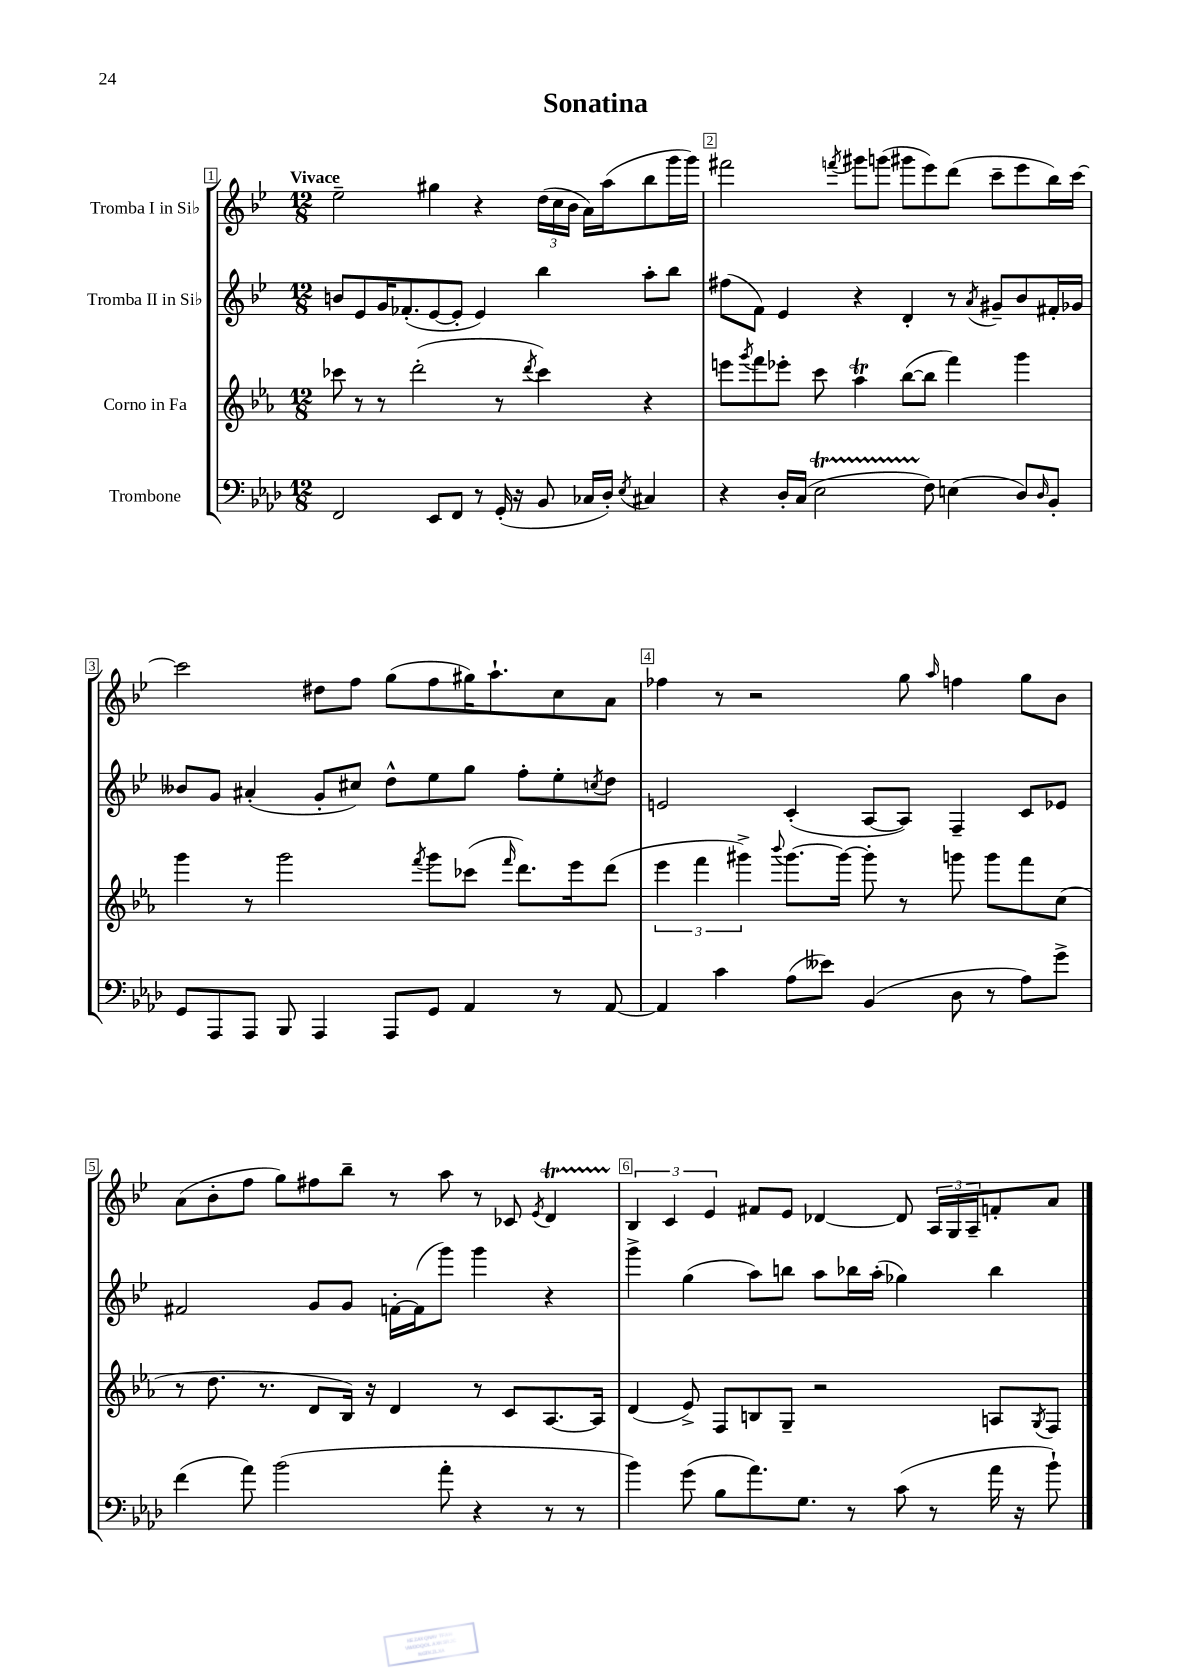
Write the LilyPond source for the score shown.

\header { title = "Sonatina" }
<<
\new StaffGroup <<
\new Staff = "s0" \with { instrumentName = "Tromba I in Sib" } {
    \clef treble \key bes \major \numericTimeSignature \time 12/8 \tempo "Vivace"
    ees''2-- gis''4 r4 \tuplet 3/2 { d''16( c''16 bes'16 } a'16) a''16( bes''8 g'''16 g'''16) |
    fis'''2 \acciaccatura { f'''8 } gis'''8 g'''8( gis'''8 ees'''8) d'''8( c'''8-- ees'''8 bes''16) c'''16~ |
    c'''2 dis''8 f''8 g''8( f''8 gis''16) a''8.-! c''8 a'8 |
    fes''4 r8 r2 g''8 \grace { a''16 } f''4 g''8 bes'8 |
    a'8( bes'8-. f''8 g''8) fis''8 bes''8-- r8 a''8 r8 ces'8 \acciaccatura { ees'8 } d'4\startTrillSpan |
    \tuplet 3/2 { bes4\stopTrillSpan c'4 ees'4 } fis'8 ees'8 des'4~ des'8 \tuplet 3/2 { a16 g16 a16-- } f'8-. a'8 \bar "|." |
}
\new Staff = "s1" \with { instrumentName = "Tromba II in Sib" } {
    \clef treble \key bes \major \numericTimeSignature \time 12/8
    b'8 ees'8 g'16 fes'8.-.( ees'8~ ees'8-. ees'4) bes''4 a''8-. bes''8 |
    fis''8( f'8) ees'4 r4 d'4-. r8 \acciaccatura { a'8 } gis'8-- bes'8 fis'16-. ges'16 |
    beses'8 g'8 ais'4-.( g'8-. cis''8) d''8-^ ees''8 g''8 f''8-. ees''8-. \acciaccatura { c''8 } d''8 |
    e'2 c'4-.( a8~ a8) f4-- c'8 ees'8 |
    fis'2 g'8 g'8 f'16~-. f'16( g'''8) g'''4 r4 |
    g'''4-> g''4( a''8) b''8 a''8 bes''16 a''16-.( ges''4) bes''4 \bar "|." |
}
\new Staff = "s2" \with { instrumentName = "Corno in Fa" } {
    \clef treble \key ees \major \numericTimeSignature \time 12/8
    ces'''8 r8 r8 d'''2-.( r8 \acciaccatura { d'''8 } ces'''4) r4 |
    e'''8 \acciaccatura { g'''8 } f'''8 ees'''8-. c'''8 aes''4\trill bes''8~( bes''8 f'''4) g'''4 |
    g'''4 r8 g'''2 \acciaccatura { f'''8 } g'''8 ces'''8( \grace { f'''16 } d'''8.) ees'''16 d'''8( |
    \tuplet 3/2 { ees'''4 f'''4 gis'''4->) } \appoggiatura { bes'''8 } gis'''8.~ gis'''16~ gis'''8-. r8 g'''8 g'''8 f'''8 c''8( |
    r8 d''8. r8. d'8 bes16) r16 d'4 r8 c'8 aes8.~ aes16 |
    d'4( ees'8->) f8 b8 g8-- r2 a8 \acciaccatura { g8 } f8 \bar "|." |
}
\new Staff = "s3" \with { instrumentName = "Trombone" } {
    \clef bass \key aes \major \numericTimeSignature \time 12/8
    f,2 ees,8 f,8 r8 g,16-.( r16 bes,8 ces16 des16-.) \acciaccatura { ees8 } cis4 |
    r4 des16-. c16( ees2\startTrillSpan f8\stopTrillSpan) e4( des8) \grace { des16 } bes,8-. |
    g,8 aes,,8 aes,,8 bes,,8 aes,,4 aes,,8 g,8 aes,4 r8 aes,8~ |
    aes,4 c'4 aes8( eeses'8) bes,4( des8 r8 aes8) g'8-> |
    f'4( aes'8) bes'2( aes'8-. r4 r8 r8 |
    bes'4) g'8( bes8 aes'8.) g8. r8 c'8( r8 aes'16 r16 bes'8-!) \bar "|." |
}
>>
>>
\layout { \context { \Score \override BarNumber.break-visibility = ##(#f #t #t) barNumberVisibility = #all-bar-numbers-visible \override BarNumber.stencil = #(make-stencil-boxer 0.1 0.3 ly:text-interface::print) } }
